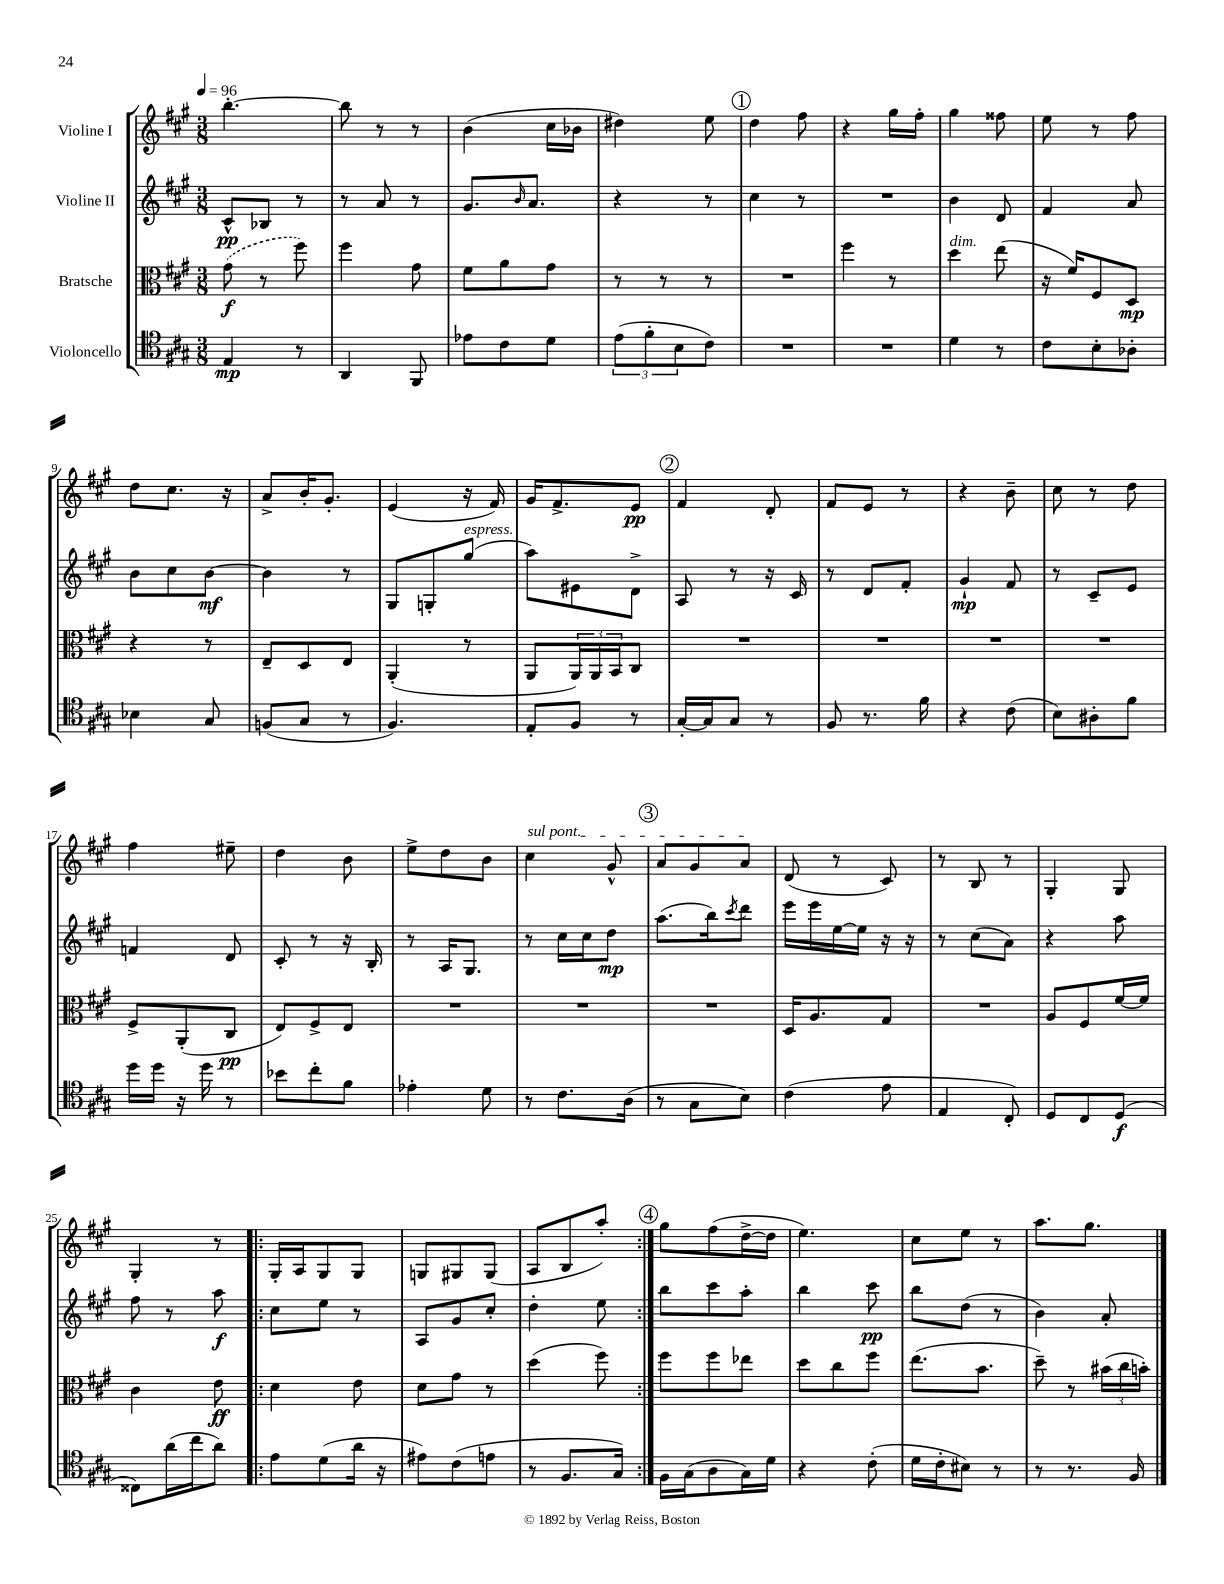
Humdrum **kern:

**kern	**dynam	**kern	**dynam	**kern	**dynam	**kern	**dynam
*part4	*part4	*part3	*part3	*part2	*part2	*part1	*part1
*staff4	*staff4	*staff3	*staff3	*staff2	*staff2	*staff1	*staff1
*I"Violoncello	*	*I"Bratsche	*	*I"Violine II	*	*I"Violine I	*
*clefC4	*	*clefC3	*	*clefG2	*	*clefG2	*
*k[f#c#g#]	*	*k[f#c#g#]	*	*k[f#c#g#]	*	*k[f#c#g#]	*
*M3/8	*	*M3/8	*	*M3/8	*	*M3/8	*
*MM96	*	*MM96	*	*MM96	*	*MM96	*
=1	=1	=1	=1	=1	=1	=1	=1
4E/	mp	(8g#\	f	8c#^^/L	pp	[4.bb'\	.
.	.	8r	.	8B-X/J	.	.	.
8r	.	8ff#\)	.	8r	.	.	.
=2	=2	=2	=2	=2	=2	=2	=2
4AA/	.	4ff#\	.	8r	.	8bb\]	.
.	.	.	.	8a/	.	8r	.
8FF#/	.	8g#\	.	8r	.	8r	.
=3	=3	=3	=3	=3	=3	=3	=3
8e-X\L	.	8f#\L	.	8.g#/L	.	(4b\	.
8c#\	.	8a\	.	.	.	.	.
.	.	.	.	16qqb/	.	.	.
.	.	.	.	8.a/J	.	.	.
8d\J	.	8g#\J	.	.	.	16cc#\LL	.
.	.	.	.	.	.	16b-X\JJ	.
=4	=4	=4	=4	=4	=4	=4	=4
(12e\L	.	8r	.	4r	.	4dd#X\)	.
12f#'\	.	.	.	.	.	.	.
.	.	8r	.	.	.	.	.
12B\	.	.	.	.	.	.	.
8c#\J)	.	8r	.	8r	.	8ee\	.
!!LO:REH:place=s1:t=1
=5	=5	=5	=5	=5	=5	=5	=5
4.r	.	4.r	.	4cc#\	.	4dd\	.
.	.	.	.	8r	.	8ff#\	.
=6	=6	=6	=6	=6	=6	=6	=6
4.r	.	4ff#\	.	4.r	.	4r	.
.	.	8r	.	.	.	16gg#\LL	.
.	.	.	.	.	.	16ff#'\JJ	.
=7	=7	=7	=7	=7	=7	=7	=7
!	!	!LO:TX:a:i:t=dim.	!	!	!	!	!
4d\	.	4dd\	.	4b\	.	4gg#\	.
8r	.	(8ee\	.	8d/	.	8ff##X\	.
=8	=8	=8	=8	=8	=8	=8	=8
8c#\L	.	16r	.	4f#/	.	8ee\	.
.	.	16f#/KL)	.	.	.	.	.
8B'\	.	8F#/	.	.	.	8r	.
8A-X'\J	.	8D/J	mp	8a/	.	8ff#\	.
!!LO:LB:g=z
=9	=9	=9	=9	=9	=9	=9	=9
4B-X\	.	4r	.	8b\L	.	8dd\L	.
.	.	.	.	8cc#\	.	8.cc#\J	.
8G#/	.	8r	.	[8b\J	mf	.	.
.	.	.	.	.	.	16r	.
=10	=10	=10	=10	=10	=10	=10	=10
(8Fn/L	.	8E~/L	.	4b\]	.	8a^/L	.
8G#/J	.	8D/	.	.	.	16b'/K	.
.	.	.	.	.	.	8.g#'/J	.
8r	.	8E/J	.	8r	.	.	.
=11	=11	=11	=11	=11	=11	=11	=11
4.F#/)	.	(4AA'/	.	8G#/L	.	(4e/	.
.	.	.	.	8Gn'/	.	.	.
!	!	!	!	!LO:TX:a:i:t=espress.	!	!	!
.	.	8r	.	(8gg#/J	.	16r	.
.	.	.	.	.	.	16f#/)	.
=12	=12	=12	=12	=12	=12	=12	=12
8E'/L	.	8AA/L	.	8aa\L)	.	16g#/KL	.
.	.	.	.	.	.	8.f#^/	.
8F#/J	.	24AA/L)	.	8e#X\	.	.	.
.	.	24AA/	.	.	.	.	.
.	.	24BB/J	.	.	.	.	.
8r	.	8C#/J	.	8d^\J	.	8e/J	pp
!!LO:REH:place=s1:t=2
=13	=13	=13	=13	=13	=13	=13	=13
[16G#'/LL	.	4.r	.	8A/	.	4f#/	.
16G#/J]	.	.	.	.	.	.	.
8G#/J	.	.	.	8r	.	.	.
8r	.	.	.	16r	.	8d'/	.
.	.	.	.	16c#/	.	.	.
=14	=14	=14	=14	=14	=14	=14	=14
8F#/	.	4.r	.	8r	.	8f#/L	.
8.r	.	.	.	8d/L	.	8e/J	.
.	.	.	.	8f#'/J	.	8r	.
16f#\	.	.	.	.	.	.	.
=15	=15	=15	=15	=15	=15	=15	=15
4r	.	4.r	.	4g#`/	mp	4r	.
(8c#\	.	.	.	8f#/	.	8b~\	.
=16	=16	=16	=16	=16	=16	=16	=16
8B\L)	.	4.r	.	8r	.	8cc#\	.
8A#X'\	.	.	.	8c#~/L	.	8r	.
8f#\J	.	.	.	8e/J	.	8dd\	.
!!LO:LB:g=z
=17	=17	=17	=17	=17	=17	=17	=17
16dd\LL	.	8F#^/L	.	4fn/	.	4ff#\	.
16dd\JJ	.	.	.	.	.	.	.
16r	.	(8AA'/	.	.	.	.	.
16dd\	.	.	.	.	.	.	.
8r	.	8C#/J	pp	8d/	.	8ee#X~\	.
=18	=18	=18	=18	=18	=18	=18	=18
8b-X\L	.	8E/L)	.	8c#'/	.	4dd\	.
8cc#'\	.	8F#^/	.	8r	.	.	.
8f#\J	.	8E/J	.	16r	.	8b\	.
.	.	.	.	16B'/	.	.	.
=19	=19	=19	=19	=19	=19	=19	=19
4e-X'\	.	4.r	.	8r	.	8ee^\L	.
.	.	.	.	16A/KL	.	8dd\	.
.	.	.	.	8.G#/J	.	.	.
8d\	.	.	.	.	.	8b\J	.
=20	=20	=20	=20	=20	=20	=20	=20
!	!	!	!	!	!	!LO:TX:a:i:t=sul pont.	!
8r	.	4.r	.	8r	.	4cc#\	.
8.c#\L	.	.	.	16cc#\LL	.	.	.
.	.	.	.	16cc#\J	.	.	.
.	.	.	.	8dd\J	mp	8g#^^/	.
(16A\Jk	.	.	.	.	.	.	.
!!LO:REH:place=s1:t=3
=21	=21	=21	=21	=21	=21	=21	=21
8r	.	4.r	.	(8.aa\L	.	8a/L	.
8G#\L	.	.	.	.	.	8g#/	.
.	.	.	.	16bb\k)	.	.	.
.	.	.	.	8qccc#/	.	.	.
8B\J)	.	.	.	8ddd\J	.	8a/J	.
=22	=22	=22	=22	=22	=22	=22	=22
(4c#\	.	16D/KL	.	16eee\LL	.	(8d/	.
.	.	8.A/	.	16eee\	.	.	.
.	.	.	.	[16ee\	.	8r	.
.	.	.	.	16ee\JJ]	.	.	.
8e\	.	8G#/J	.	16r	.	8c#/)	.
.	.	.	.	16r	.	.	.
=23	=23	=23	=23	=23	=23	=23	=23
4E/	.	4.r	.	8r	.	8r	.
.	.	.	.	(8cc#\L	.	8B/	.
8C#'/)	.	.	.	8a\J)	.	8r	.
=24	=24	=24	=24	=24	=24	=24	=24
8D/L	.	8A/L	.	4r	.	4G#'/	.
8C#/	.	8F#/	.	.	.	.	.
(8D/J	f	[16f#/L	.	8aa\	.	8G#/	.
.	.	16f#/JJ]	.	.	.	.	.
!!LO:LB:g=z
=25	=25	=25	=25	=25	=25	=25	=25
8C##X\L)	.	4c#\	.	8ff#\	.	4G#'/	.
(16a\L	.	.	.	8r	.	.	.
16cc#\J	.	.	.	.	.	.	.
8a\J)	.	8e\	ff	8aa\	f	8r	.
=26!|:	=26!|:	=26!|:	=26!|:	=26!|:	=26!|:	=26!|:	=26!|:
8e\L	.	4d\	.	8cc#\L	.	16G#'/LL	.
.	.	.	.	.	.	16A/J	.
(8d\	.	.	.	8ee\J	.	8G#/	.
16a\Jk	.	8e\	.	8r	.	8G#/J	.
16r	.	.	.	.	.	.	.
=27	=27	=27	=27	=27	=27	=27	=27
8e#X\L)	.	8d\L	.	8A/L	.	8Gn/L	.
(8c#\	.	8g#\J	.	8g#/	.	8G#X/	.
8en\J	.	8r	.	8cc#'/J	.	(8G#/J	.
=28	=28	=28	=28	=28	=28	=28	=28
8r	.	(4dd\	.	4dd'\	.	8A/L	.
8.F#/L	.	.	.	.	.	8B/	.
.	.	8ff#\)	.	8ee\	.	8aa'/J)	.
16G#/Jk)	.	.	.	.	.	.	.
!!LO:REH:place=s1:t=4
=29:|!	=29:|!	=29:|!	=29:|!	=29:|!	=29:|!	=29:|!	=29:|!
16F#\LL	.	8ff#\L	.	8bb\L	.	8gg#\L	.
(16G#\J	.	.	.	.	.	.	.
8A\	.	8ff#\	.	8ccc#\	.	(8ff#\	.
16G#\L)	.	8ee-X\J	.	8aa'\J	.	[16dd^\L	.
16d\JJ	.	.	.	.	.	16dd\JJ]	.
=30	=30	=30	=30	=30	=30	=30	=30
4r	.	8dd\L	.	4bb\	.	4.ee\)	.
.	.	8cc#\	.	.	.	.	.
(8c#'\	.	8ff#\J	.	8ccc#\	pp	.	.
=31	=31	=31	=31	=31	=31	=31	=31
16d\LL	.	(8.ee\L	.	8bb\L	.	8cc#\L	.
16c#'\J	.	.	.	.	.	.	.
8B#X\J)	.	.	.	(8dd\J	.	8ee\J	.
.	.	8.b\J	.	.	.	.	.
8r	.	.	.	8r	.	8r	.
=32	=32	=32	=32	=32	=32	=32	=32
8r	.	8dd~\)	.	4b\)	.	8.aa\L	.
8.r	.	8r	.	.	.	.	.
.	.	.	.	.	.	8.gg#\J	.
.	.	(24b#X\LL	.	8a'/	.	.	.
.	.	24cc#\	.	.	.	.	.
16F#/	.	.	.	.	.	.	.
.	.	24bn'\JJ)	.	.	.	.	.
==	==	==	==	==	==	==	==
*-	*-	*-	*-	*-	*-	*-	*-
